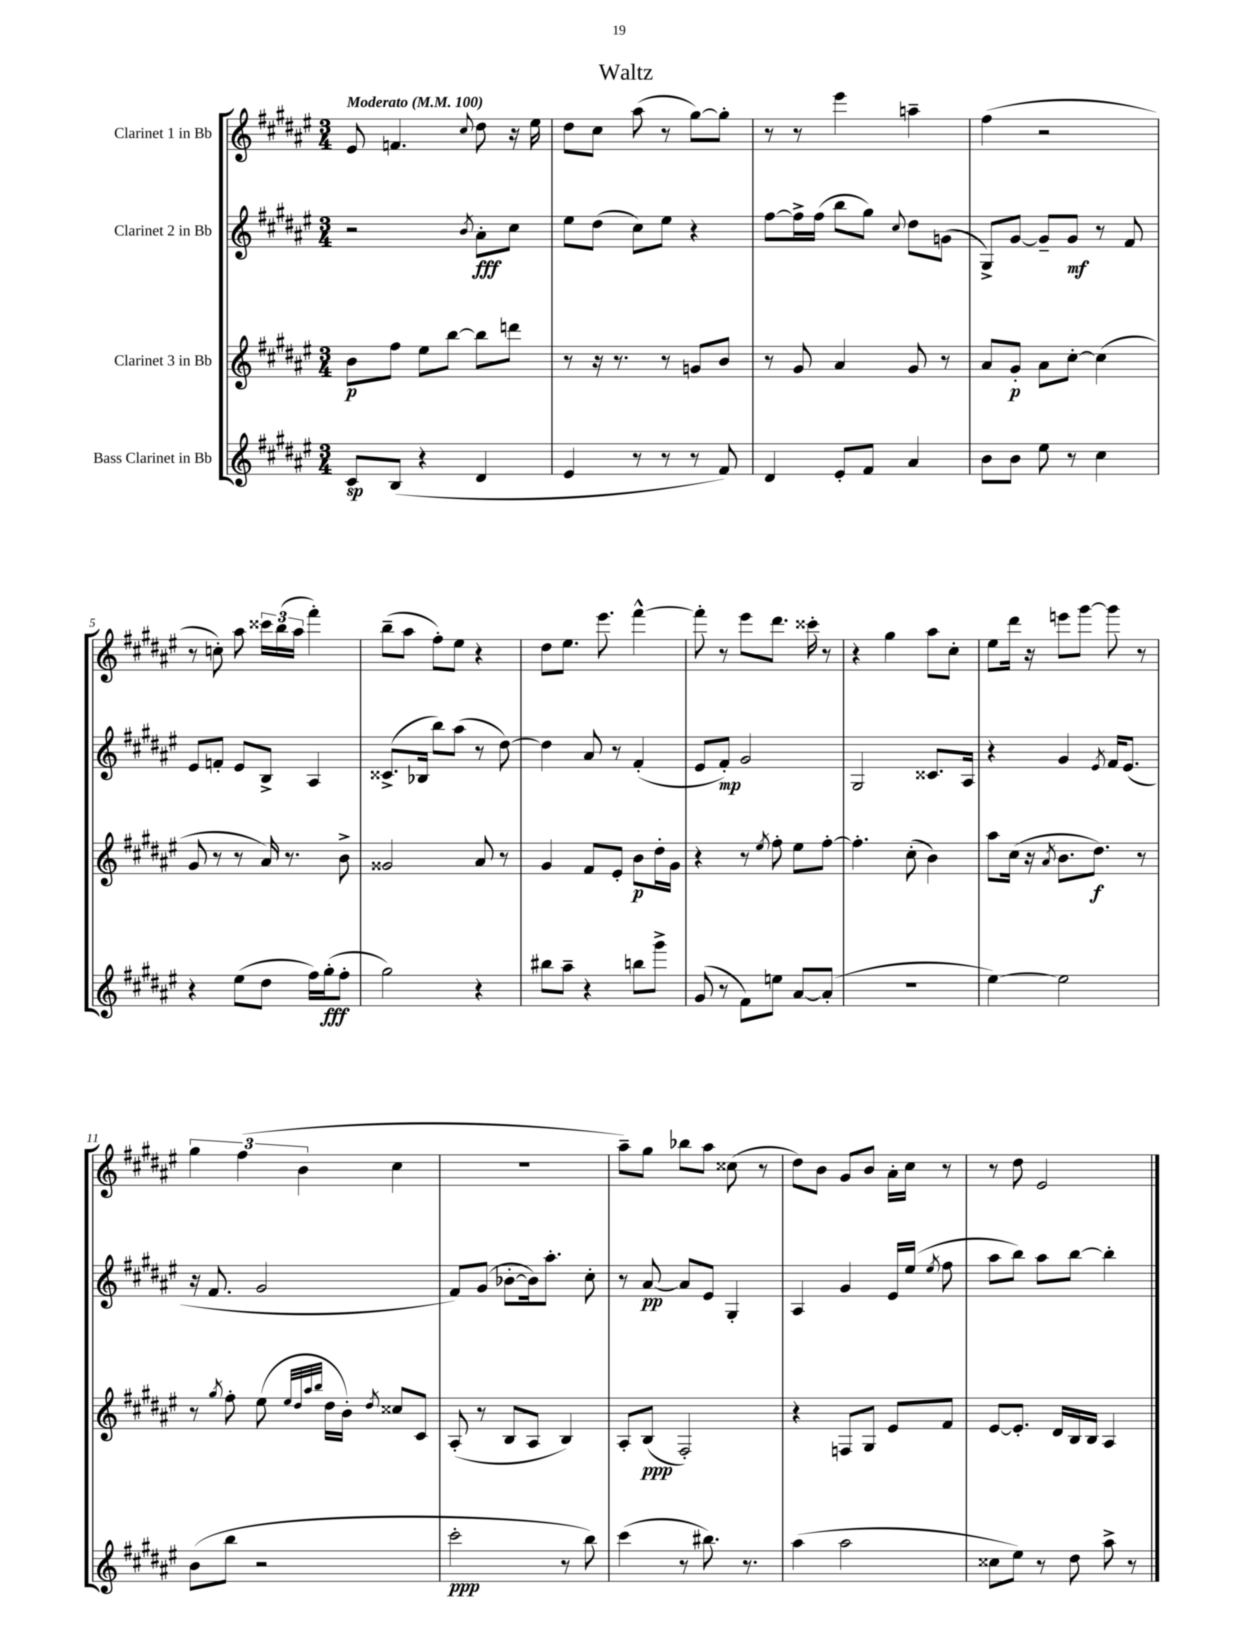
\header { title = "Waltz" }
<<
\new StaffGroup <<
\new Staff = "s0" \with { instrumentName = "Clarinet 1 in Bb" } {
    \clef treble \key fis \major \numericTimeSignature \time 3/4 \tempo "Moderato" 4 = 100
    \autoBeamOff eis'8 f'4. \appoggiatura { cis''8 } dis''8 r16 eis''16 |
    dis''8[ cis''8] ais''8( r8 gis''8[~) gis''8]-. |
    r8 r8 eis'''4 a''4-- |
    fis''4( r2 |
    r8 c''8-.) ais''8 \tuplet 3/2 { cisis'''16[ b''16( ais''16] } fis'''4-.) |
    b''8[--( ais''8] fis''8[-.) eis''8] r4 |
    dis''8[ eis''8.] eis'''8. fis'''4~-^ |
    fis'''8-. r8 eis'''8[ dis'''8.] cisis'''16-. r8 |
    r4 gis''4 ais''8[ cis''8]-. |
    eis''8[ dis'''16] r16 e'''8[ gis'''8]~ gis'''8 r8 |
    \tuplet 3/2 { gis''4 fis''4( b'4 } cis''4 |
    R2. |
    ais''8[--) gis''8] bes''8[ ais''8] cisis''8( r8 |
    dis''8[) b'8] gis'8[ b'8] ais'16[-. cis''16] r8 |
    r8 dis''8 eis'2 \bar "|." |
}
\new Staff = "s1" \with { instrumentName = "Clarinet 2 in Bb" } {
    \clef treble \key fis \major \numericTimeSignature \time 3/4
    \autoBeamOff r2 \acciaccatura { b'8 } ais'8[-.\fff cis''8] |
    eis''8[ dis''8]( cis''8[) eis''8] r4 |
    fis''8[~ fis''16-> fis''16]( b''8[ gis''8]) \appoggiatura { cis''8 } dis''8[ g'8]( |
    gis8[->) gis'8]~ gis'8[-- gis'8]\mf r8 fis'8 |
    eis'8[ f'8]-. eis'8[ b8]-> ais4 |
    cisis'8.[->( bes16] b''8[) ais''8]( r8 dis''8~) |
    dis''4 ais'8 r8 fis'4-.( |
    eis'8[ fis'8]-.\mp) gis'2 |
    gis2 cisis'8.[ ais16] |
    r4 gis'4 \acciaccatura { eis'8 } fis'16[ eis'8.]( |
    r16 fis'8. gis'2 |
    fis'8[) gis'8]( bes'8[~-. bes'16) ais''8.]-. cis''8-. |
    r8 ais'8~\pp ais'8[ eis'8] gis4-. |
    ais4 gis'4 eis'16[ eis''16]( \acciaccatura { eis''8 } fis''8 |
    ais''8[ b''8]) ais''8[ b''8]~ b''4-. \bar "|." |
}
\new Staff = "s2" \with { instrumentName = "Clarinet 3 in Bb" } {
    \clef treble \key fis \major \numericTimeSignature \time 3/4
    \autoBeamOff b'8[\p fis''8] eis''8[ b''8]~ b''8[ d'''8] |
    r8 r16 r8. r8 g'8[ b'8] |
    r8 gis'8 ais'4 gis'8 r8 |
    ais'8[ gis'8]-.\p ais'8[ cis''8]~-. cis''4( |
    gis'8 r8 r8 ais'16) r8. b'8-> |
    gisis'2 ais'8 r8 |
    gis'4 fis'8[ eis'8]-. b'8[\p dis''16-. gis'16] |
    r4 r8 \acciaccatura { eis''8 } fis''8-. eis''8[ fis''8]~-. |
    fis''4.-. cis''8-.( b'4) |
    ais''8[ cis''16]( r16 \acciaccatura { ais'8 } b'8.[ dis''8.]\f) r8 |
    r8 \acciaccatura { gis''8 } fis''8-. eis''8( \grace { eis''32[ dis''32 ais''32 b''32] } dis''16[ b'16]-.) \acciaccatura { dis''8 } cisis''8[ cis'8] |
    ais8-.( r8 b8[ ais8] b4) |
    ais8[-. b8]\ppp( fis2-.) |
    r4 f8[ gis8] eis'8[ fis'8] |
    eis'8[~ eis'8.]-. dis'16[ b16 b16] ais4 \bar "|." |
}
\new Staff = "s3" \with { instrumentName = "Bass Clarinet in Bb" } {
    \clef treble \key fis \major \numericTimeSignature \time 3/4
    \autoBeamOff cis'8[\sp b8]( r4 dis'4 |
    eis'4 r8 r8 r8 fis'8) |
    dis'4 eis'8[-. fis'8] ais'4 |
    b'8[ b'8] eis''8 r8 cis''4 |
    r4 eis''8[( dis''8] fis''16[) gis''16-.\fff( fis''8]-. |
    gis''2) r4 |
    bis''8[ ais''8]-- r4 b''8[ gis'''8]-> |
    gis'8( r8 fis'8[) e''8] ais'8[~ ais'8]-.( |
    R2. |
    eis''4~) eis''2 |
    b'8[( b''8] r2 |
    cis'''2-.\ppp r8 b''8) |
    cis'''4( r8 bis''8.) r8. |
    ais''4( ais''2 |
    cisis''8[ eis''8]) r8 dis''8 ais''8-> r8 \bar "|." |
}
>>
>>
